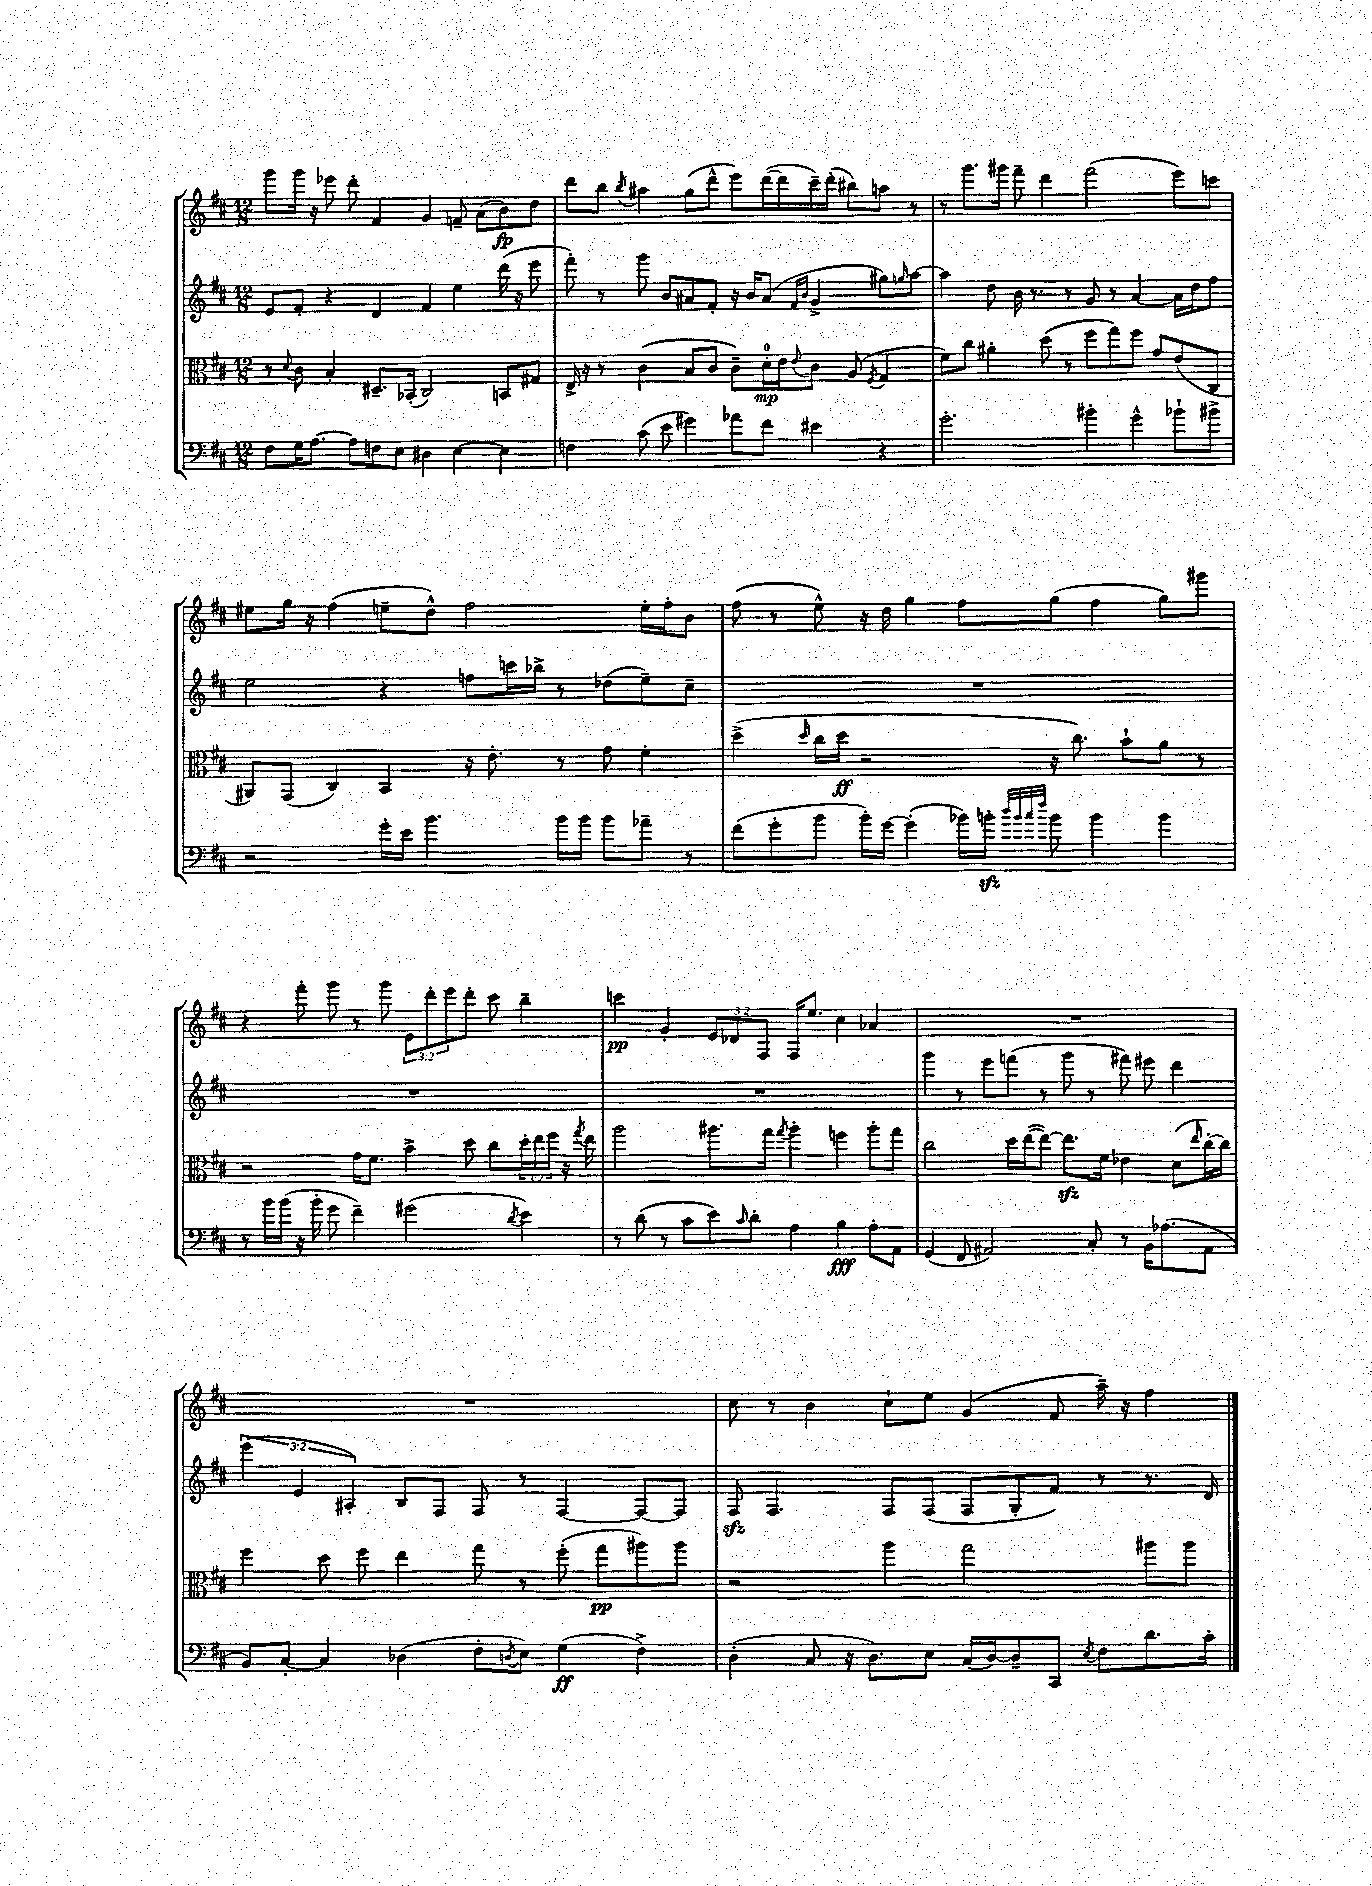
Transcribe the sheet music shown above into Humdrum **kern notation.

**kern	**dynam	**kern	**dynam	**kern	**kern	**dynam
*part4	*part4	*part3	*part3	*part2	*part1	*part1
*staff4	*staff4	*staff3	*staff3	*staff2	*staff1	*staff1
*clefF4	*	*clefC3	*	*clefG2	*clefG2	*
*k[f#c#]	*	*k[f#c#]	*	*k[f#c#]	*k[f#c#]	*
*M12/8	*	*M12/8	*	*M12/8	*M12/8	*
=14	=14	=14	=14	=14	=14	=14
8F#\L	.	8r	.	8e/L	8ggg\L	.
.	.	8qqd/	.	.	.	.
16G\K	.	8c#\	.	8f#'/J	16ggg\Jk	.
[8.A\J	.	.	.	.	16r	.
.	.	4B'/	.	4r	8eee-X\	.
8A\L]	.	.	.	.	8ddd'\	.
8Fn\	.	8.D#X~/L	.	4d/	4f#/	.
8E\J	.	.	.	.	.	.
.	.	(16BB-X'/Jk	.	.	.	.
4D#X\	.	2C#/)	.	4f#/	4g/	.
[4E\	.	.	.	4ee\	8fn~/	.
.	.	.	.	.	(8a\L	.
4E\]	.	8BBn/L	.	(16ddd\	8b\)	fp
.	.	.	.	16r	.	.
.	.	8G#X/J	.	8eee\	8dd\J	.
=15	=15	=15	=15	=15	=15	=15
4Fn\	.	16E^/	.	8fff#'\)	8ddd\L	.
.	.	16r	.	.	.	.
.	.	8r	.	8r	8bb\J	.
.	.	.	.	.	8qbb/	.
(8c#\	.	(4c#\	.	8ggg\	4aa#X\	.
8e\	.	.	.	8b/L	.	.
4g#X\)	.	8B/L	.	8a#X/	(8gg\L	.
.	.	8c#/J	.	8f#'/J	8ddd^^\J	.
8a-X\L	.	8c#~\L)	.	16r	8eee\L)	.
.	.	.	.	16b/KL	.	.
8f#\J	.	16d'\L	mp	(8a#/J	([16ddd\L	.
.	.	16e\J	.	.	16ddd\]	.
.	.	.	.	16qqf#/LL	.	.
.	.	8qqe/	.	16qqb/JJ	.	.
4e#X\	.	8c#\J	.	4g^/	16ccc#~\)	.
.	.	.	.	.	(16ddd'\JJ	.
.	.	(8A/	.	.	8bb#X\L)	.
.	.	8qF#/	.	.	.	.
4r	.	4G/	.	8gg#X\L)	8aan\J	.
.	.	.	.	16qqggn/	.	.
.	.	.	.	[8aa\J	8r	.
=16	=16	=16	=16	=16	=16	=16
2.g'\	.	8f#\L)	.	4aa\]	8r	.
.	.	8cc#\J	.	.	8.ggg\L	.
.	.	4a#X'\	.	8dd\	.	.
.	.	.	.	.	16ggg#X\Jk	.
.	.	.	.	16b\	8fff#~\	.
.	.	.	.	8.r	.	.
.	.	(8dd\	.	.	4ddd\	.
.	.	8r	.	8r	.	.
4b#X'\	.	8ff#\L	.	8g/	(2fff#\	.
.	.	8gg\)	.	8r	.	.
4g^^\	.	8ff#\J	.	[4a/	.	.
.	.	8g/L	.	.	.	.
8b-X`\L	.	(8e/	.	16a\LL]	8eee\L)	.
.	.	.	.	16dd\J	.	.
8b#X^\J	.	8C#/J	.	8ff#\J	8cccn\J	.
!!LO:LB:g=z
=17	=17	=17	=17	=17	=17	=17
2r	.	8AA#X/L)	.	2ee\	8ee#X\L	.
.	.	(8GG/J	.	.	16gg\Jk	.
.	.	.	.	.	16r	.
.	.	4C#/)	.	.	(4ff#\	.
16g'\LL	.	4BB/	.	4r	8een~\L	.
16e\JJ	.	.	.	.	.	.
4.b\	.	.	.	.	8dd^^\J)	.
.	.	16r	.	8ffn\L	2ff#\	.
.	.	8.e'\	.	.	.	.
.	.	.	.	16cccn\L	.	.
.	.	.	.	16bb-X^\JJ	.	.
16b\LL	.	8r	.	8r	.	.
16b\JJ	.	.	.	.	.	.
8b\L	.	8g\	.	(8dd-X\L	.	.
8a-X~\J	.	4f#'\	.	8ee~\)	16ee'\LL	.
.	.	.	.	.	16ff#'\J	.
8r	.	.	.	8cc#~\J	8b\J	.
=18	=18	=18	=18	=18	=18	=18
(8f#\L	.	(4dd^\	.	1.r	(8ff#\	.
8g'\	.	.	.	.	8r	.
.	.	16qqdd/	.	.	.	.
8b\J	.	16cc#\LL	.	.	8ee^^\)	.
.	.	16dd\JJ	ff	.	.	.
16b'\LL)	.	2r	.	.	16r	.
[16g\JJ	.	.	.	.	16dd\	.
(4g'\]	.	.	.	.	4gg\	.
16b-X\LL)	.	.	.	.	8ff#\L	.
16bnzz'\JJ	.	.	.	.	.	.
32qqdd/LLL	.	.	.	.	.	.
32qqb/	.	.	.	.	.	.
32qqcc#/	.	.	.	.	.	.
32qqff#/JJJ	.	.	.	.	.	.
8b\	.	16r	.	.	(8gg\J	.
.	.	8.cc#\)	.	.	.	.
4b\	.	.	.	.	4ff#\	.
.	.	8b`\L	.	.	.	.
4b\	.	8a\J	.	.	8gg\L)	.
.	.	8r	.	.	8ggg#X\J	.
!!LO:LB:g=z
=19	=19	=19	=19	=19	=19	=19
8r	.	2r	.	1.r	4r	.
16b\LL	.	.	.	.	.	.
(16b\JJ	.	.	.	.	.	.
16r	.	.	.	.	8fff#'\	.
16b'\	.	.	.	.	.	.
8g\	.	.	.	.	8ggg\	.
4f#~\)	.	16g\KL	.	.	8r	.
.	.	8.f#\J	.	.	.	.
.	.	.	.	.	8ggg\	.
(2g#X\	.	4b^\	.	.	12e\L	.
.	.	.	.	.	12ddd'\	.
.	.	.	.	.	12eee\	.
.	.	8dd\	.	.	8ddd'\J	.
.	.	8cc#\L	.	.	8ccc#\	.
8qd/	.	.	.	.	.	.
4e\)	.	24dd'\L	.	.	4bb~\	.
.	.	24ee\	.	.	.	.
.	.	24ff#\JJ	.	.	.	.
.	.	16r	.	.	.	.
.	.	8qgg/	.	.	.	.
.	.	16ee\	.	.	.	.
=20	=20	=20	=20	=20	=20	=20
8r	.	2aa\	.	1.r	4cccn\	pp
(8d\	.	.	.	.	.	.
8r	.	.	.	.	4g'/	.
8c#\L	.	.	.	.	.	.
8e\)	.	8.aa#X\L	.	.	12e/L	.
.	.	.	.	.	12d-X/	.
16qqc#/	.	.	.	.	.	.
8d'\J	.	.	.	.	.	.
.	.	.	.	.	12F#/J	.
.	.	16gg\Jk	.	.	.	.
.	.	8qgg/	.	.	.	.
4A\	.	4aa#'\	.	.	16F#/KL	.
.	.	.	.	.	8.ee/J	.
4B\	fff	4ffn\	.	.	4cc#\	.
8A'\L	.	8aa#'\L	.	.	4a-X/	.
8AA\J	.	8gg\J	.	.	.	.
=21	=21	=21	=21	=21	=21	=21
(4GG/	.	2cc#\	.	4ggg\	1.r	.
8FF#/	.	.	.	8r	.	.
2AA#X/)	.	.	.	8eee\L	.	.
.	.	16dd\LL	.	(8fffn\J	.	.
.	.	([16ee\J	.	.	.	.
.	.	8ee\J_)	.	8r	.	.
.	.	8.eezz\L]	.	8ggg\	.	.
8C#'/	.	.	.	8r	.	.
.	.	16f#\Jk	.	.	.	.
8r	.	4e-X\	.	8fff#X\)	.	.
16BB\KL	.	.	.	8eee#X\	.	.
(8.A-X\	.	.	.	.	.	.
.	.	(8d\L	.	4ddd\	.	.
.	.	16qqee/	.	.	.	.
8AA#\J	.	[16cc#'\L)	.	.	.	.
.	.	16cc#\JJ]	.	.	.	.
!!LO:LB:g=z
=22	=22	=22	=22	=22	=22	=22
8BB/L)	.	4ff#\	.	(6eee\	1.r	.
[8C#'/J	.	.	.	.	.	.
.	.	.	.	6e/	.	.
4C#/]	.	8dd\	.	.	.	.
.	.	.	.	6A#X'/)	.	.
.	.	8ff#\	.	.	.	.
(4D-X\	.	4ee\	.	8B/L	.	.
.	.	.	.	8F#/J	.	.
8F#'\L	.	8gg\	.	8F#/	.	.
8qDn/	.	.	.	.	.	.
8E\J)	.	8r	.	8r	.	.
(4G\	ff	(8ff#'\	.	[4F#/	.	.
.	.	8gg\L	pp	.	.	.
4F#^\)	.	8aa#X\)	.	8F#/L_	.	.
.	.	8aa#\J	.	8F#/J]	.	.
=23	=23	=23	=23	=23	=23	=23
(4D'\	.	2r	.	8F#zz/	8cc#\	.
.	.	.	.	4.F#/	8r	.
8C#/	.	.	.	.	4b\	.
16r	.	.	.	.	.	.
8.D\L)	.	.	.	.	.	.
.	.	4aa\	.	8F#/L	8cc#`\L	.
8E\J	.	.	.	(8F#/J	8ee\J	.
(16C#/LL	.	2gg\	.	8F#/L	(4g/	.
[16D/J)	.	.	.	.	.	.
8D~/]	.	.	.	8G'/	.	.
8CC#/J	.	.	.	8f#/J)	8f#/	.
8qE/	.	.	.	.	.	.
8F#\L	.	.	.	8r	16aa~\)	.
.	.	.	.	.	16r	.
8.d\	.	8aa#X\L	.	8.r	4ff#\	.
.	.	8aa#\J	.	.	.	.
16c#'\Jk	.	.	.	16d/	.	.
==	==	==	==	==	==	==
*-	*-	*-	*-	*-	*-	*-
